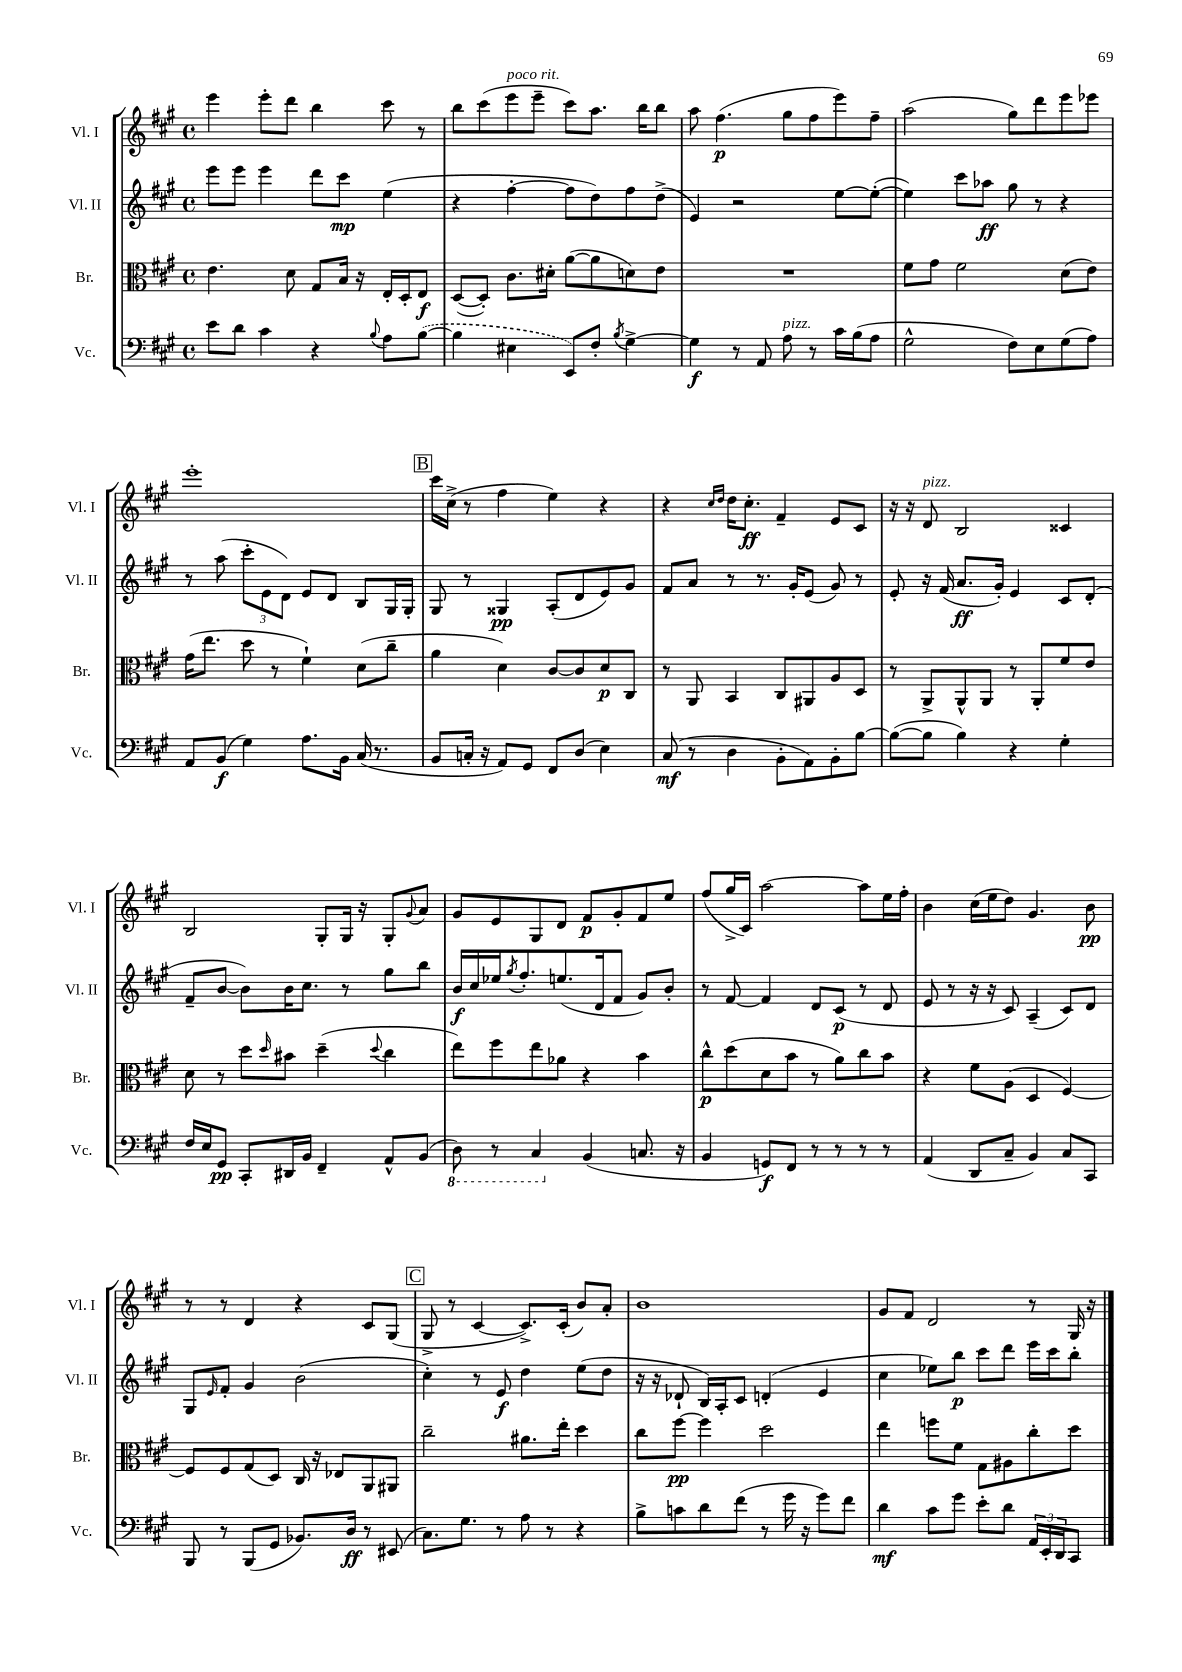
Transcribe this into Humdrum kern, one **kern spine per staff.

**kern	**kern	**kern	**kern
*staff4	*staff3	*staff2	*staff1
*clefF4	*clefC3	*clefG2	*clefG2
*k[f#c#g#]	*k[f#c#g#]	*k[f#c#g#]	*k[f#c#g#]
*M4/4	*M4/4	*M4/4	*M4/4
*met(c)	*met(c)	*met(c)	*met(c)
8e\L	4.e\	8eee\L	4eee\
8d\J	.	8eee\J	.
4c#\	.	4eee\	8eee'\L
.	8d\	.	8ddd\J
4r	8G#/L	8ddd\L	4bb\
.	16B/Jk	8ccc#\J	.
.	16r	.	.
8qqB/	.	.	.
8A\L	16E'/LL	(4ee\	8ccc#\
.	16D'/J	.	.
([8B\J	8E/J	.	8r
=	=	=	=
4B\]	([8D/L	4r	8bb\L
.	8D'/]J)	.	(8ccc#\
4E#\	8.c#\L	[4ff#'\	8eee\
.	.	.	8eee~\J
.	16d#'\Jk	.	.
8EE/L)	([8a\L	8ff#\]L	8ccc#\L)
8F#'/J	8a\]	8dd\)	8.aa\J
8qB/	.	.	.
[4G#^\	8d\)	8ff#\	.
.	.	.	16bb\LK
.	8e\J	(8dd^\J	8bb\J
=	=	=	=
4G#\]	1r	4e/)	8aa\
.	.	.	(4.ff#\
8r	.	2r	.
8AA/	.	.	.
8A\	.	.	8gg#\L
8r	.	.	8ff#\
16c#\LL	.	[8ee\L	8eee\)
(16B\J	.	.	.
8A\J	.	(8ee'\_J	8ff#~\J
=	=	=	=
2G#^^\	8f#\L	4ee\])	(2aa\
.	8g#\J	.	.
.	2f#\	8ccc#\L	.
.	.	8aa-\J	.
8F#\L)	.	8gg#\	8gg#\L)
8E\	.	8r	8ddd\
(8G#\	(8d\L	4r	8eee\
8A\J)	8e\J)	.	8eee-\J
=	=	=	=
8AA/L	(16g#\LK	8r	1eee'
.	8.ee\J	.	.
(8BB/J	.	(8aa\	.
4G#\)	8dd\	12ccc#'\L	.
.	.	12e\	.
.	8r	.	.
.	.	12d\J)	.
8.A\L	4f#`\)	8e/L	.
.	.	8d/J	.
16BB\Jk	.	.	.
(16C#/	(8d\L	8B/L	.
8.r	.	.	.
.	8cc#~\J	16G#/L	.
.	.	16G#'/JJ	.
=	=	=	=
8BB/L	4a\	8G#/	16ccc#\LL
.	.	.	(16cc#^\JJ
16C'/Jk	.	8r	8r
16r	.	.	.
8AA/L)	4d\)	4G##/	4ff#\
8GG#/J	.	.	.
8FF#/L	[8c#/L	(8A'/L	4ee\)
(8D/J	8c#/]	8d/	.
4E\)	8d/	8e/)	4r
.	8C#/J	8g#/J	.
=	=	=	=
(8C#/	8r	8f#/L	4r
8r	8AA/	8a/J	.
.	.	.	16qqcc#/LL
.	.	.	16qqdd/JJ
4D\	4BB/	8r	16dd\LK
.	.	.	8.cc#'\J
.	.	8.r	.
8BB'\L	8C#/L	.	4f#~/
.	.	16g#'/LK	.
8AA\)	8AA#/	(8e/J	.
8BB'\	8A/	8g#/)	8e/L
[8B\J	8D/J	8r	8c#/J
=	=	=	=
(8B\_L	8r	8e'/	16r
.	.	.	16r
8B\]J	8AA^/L	16r	8d/
.	.	(16f#/	.
4B\)	8AA^^/	8.a/L	2B/
.	8AA/J	.	.
.	.	16g#'/Jk)	.
4r	8r	4e/	.
.	8AA'/L	.	.
4G#'\	8f#/	8c#/L	4c##/
.	8e/J	(8d'/J	.
=	=	=	=
16F#/LL	8d\	8f#~/L	2B/
16E/J	.	.	.
8GG#/J	8r	[8b/J	.
8CC#'/L	8dd\L	8b\]L)	.
.	16qqdd/	.	.
16DD#/L	8b#\J	16b\K	.
16BB/JJ	.	8.cc#\J	.
4FF#~/	(4dd~\	.	8G#'/L
.	.	8r	16G#/Jk
.	.	.	16r
.	8qqdd/	.	.
8AA^^/L	4cc#\	8gg#\L	8G#'/L
.	.	.	8qqg#/
(8BB/J	.	8bb\J	8a/J
=	=	=	=
8DD\)	8ee\L)	16b/LL	8g#/L
.	.	16cc#/	.
8r	8ff#\	16ee-/J	8e/
.	.	8qgg#/	.
.	.	8.ff#'/	.
4CC#/	8ee\	.	8G#/
.	8a-\J	(8.ee/	8d/J
(4BB/	4r	.	8f#/L
.	.	16d/k	.
.	.	8f#/J	8g#'/
8.C/	4b\	8g#/L)	8f#/
.	.	8b'/J	8ee/J
16r	.	.	.
=	=	=	=
4BB/	8cc#^^\L	8r	(8ff#/L
.	(8dd\	[8f#/	16gg#^/L
.	.	.	16c#/JJ)
8GG/L)	8d\	4f#/]	[2aa\
8FF#/J	8b\J	.	.
8r	8r	8d/L	.
8r	8a\L)	(8c#/J	.
8r	8cc#\	8r	8aa\]L
8r	8b\J	8d/	16ee\L
.	.	.	16ff#'\JJ
=	=	=	=
(4AA/	4r	8e/	4b\
.	.	8r	.
8DD/L	8f#\L	16r	(16cc#\LL
.	.	16r	16ee\J
8C#~/J	(8A\J	8c#/)	8dd\J)
4BB/)	4D/	(4A~/	4.g#/
8C#/L	[4F#/)	8c#/L)	.
8CC#/J	.	8d/J	8b\
=	=	=	=
8BBB/	8F#/]L	8G#/L	8r
.	.	16qqe/	.
8r	8F#/	8f#'/J	8r
(8BBB/L	(8G#/	4g#/	4d/
8GG#/J	8D/J)	.	.
8.BB-/L)	16C#/	(2b\	4r
.	16r	.	.
.	8E-/L	.	.
16D/Jk	.	.	.
8r	8AA/	.	8c#/L
(8EE#/	8AA#/J	.	(8G#/J
=	=	=	=
8.C#\L)	2cc#~\	4cc#'\)	8G#^/
.	.	.	8r
8.G#\J	.	.	.
.	.	8r	[4c#/
8r	.	8e/	.
8A\	8.a#\L	4dd\	8.c#^/]L)
8r	.	.	.
.	16ee'\Jk	.	(16c#'/Jk
4r	4dd\	(8ee\L	8b/L)
.	.	8dd\J	8a'/J
=	=	=	=
8B^\L	8cc#\L	16r	1b
.	.	16r	.
8c\	[8ff#\J	8d-`/	.
8d\	4ff#\]	16B/LL)	.
.	.	16A'/J	.
(8f#\J	.	8c#/J	.
8r	2dd\	(4d'/	.
16g#\	.	.	.
16r	.	.	.
8g#\L)	.	4e/	.
8f#\J	.	.	.
=	=	=	=
4d\	4ee\	4cc#\	8g#/L
.	.	.	8f#/J
8c#\L	8ff\L	8ee-\L)	2d/
8g#\J	8f#\J	8bb\J	.
8e'\L	8G#\L	8ccc#\L	.
8d\J	8A#\	8ddd\J	.
24AA/LL	8cc#'\	16eee\LL	8r
24EE'/	.	.	.
.	.	16ccc#\J	.
24DD/J	.	.	.
8CC#/J	8dd\J	8bb'\J	16G#/
.	.	.	16r
==	==	==	==
*-	*-	*-	*-
